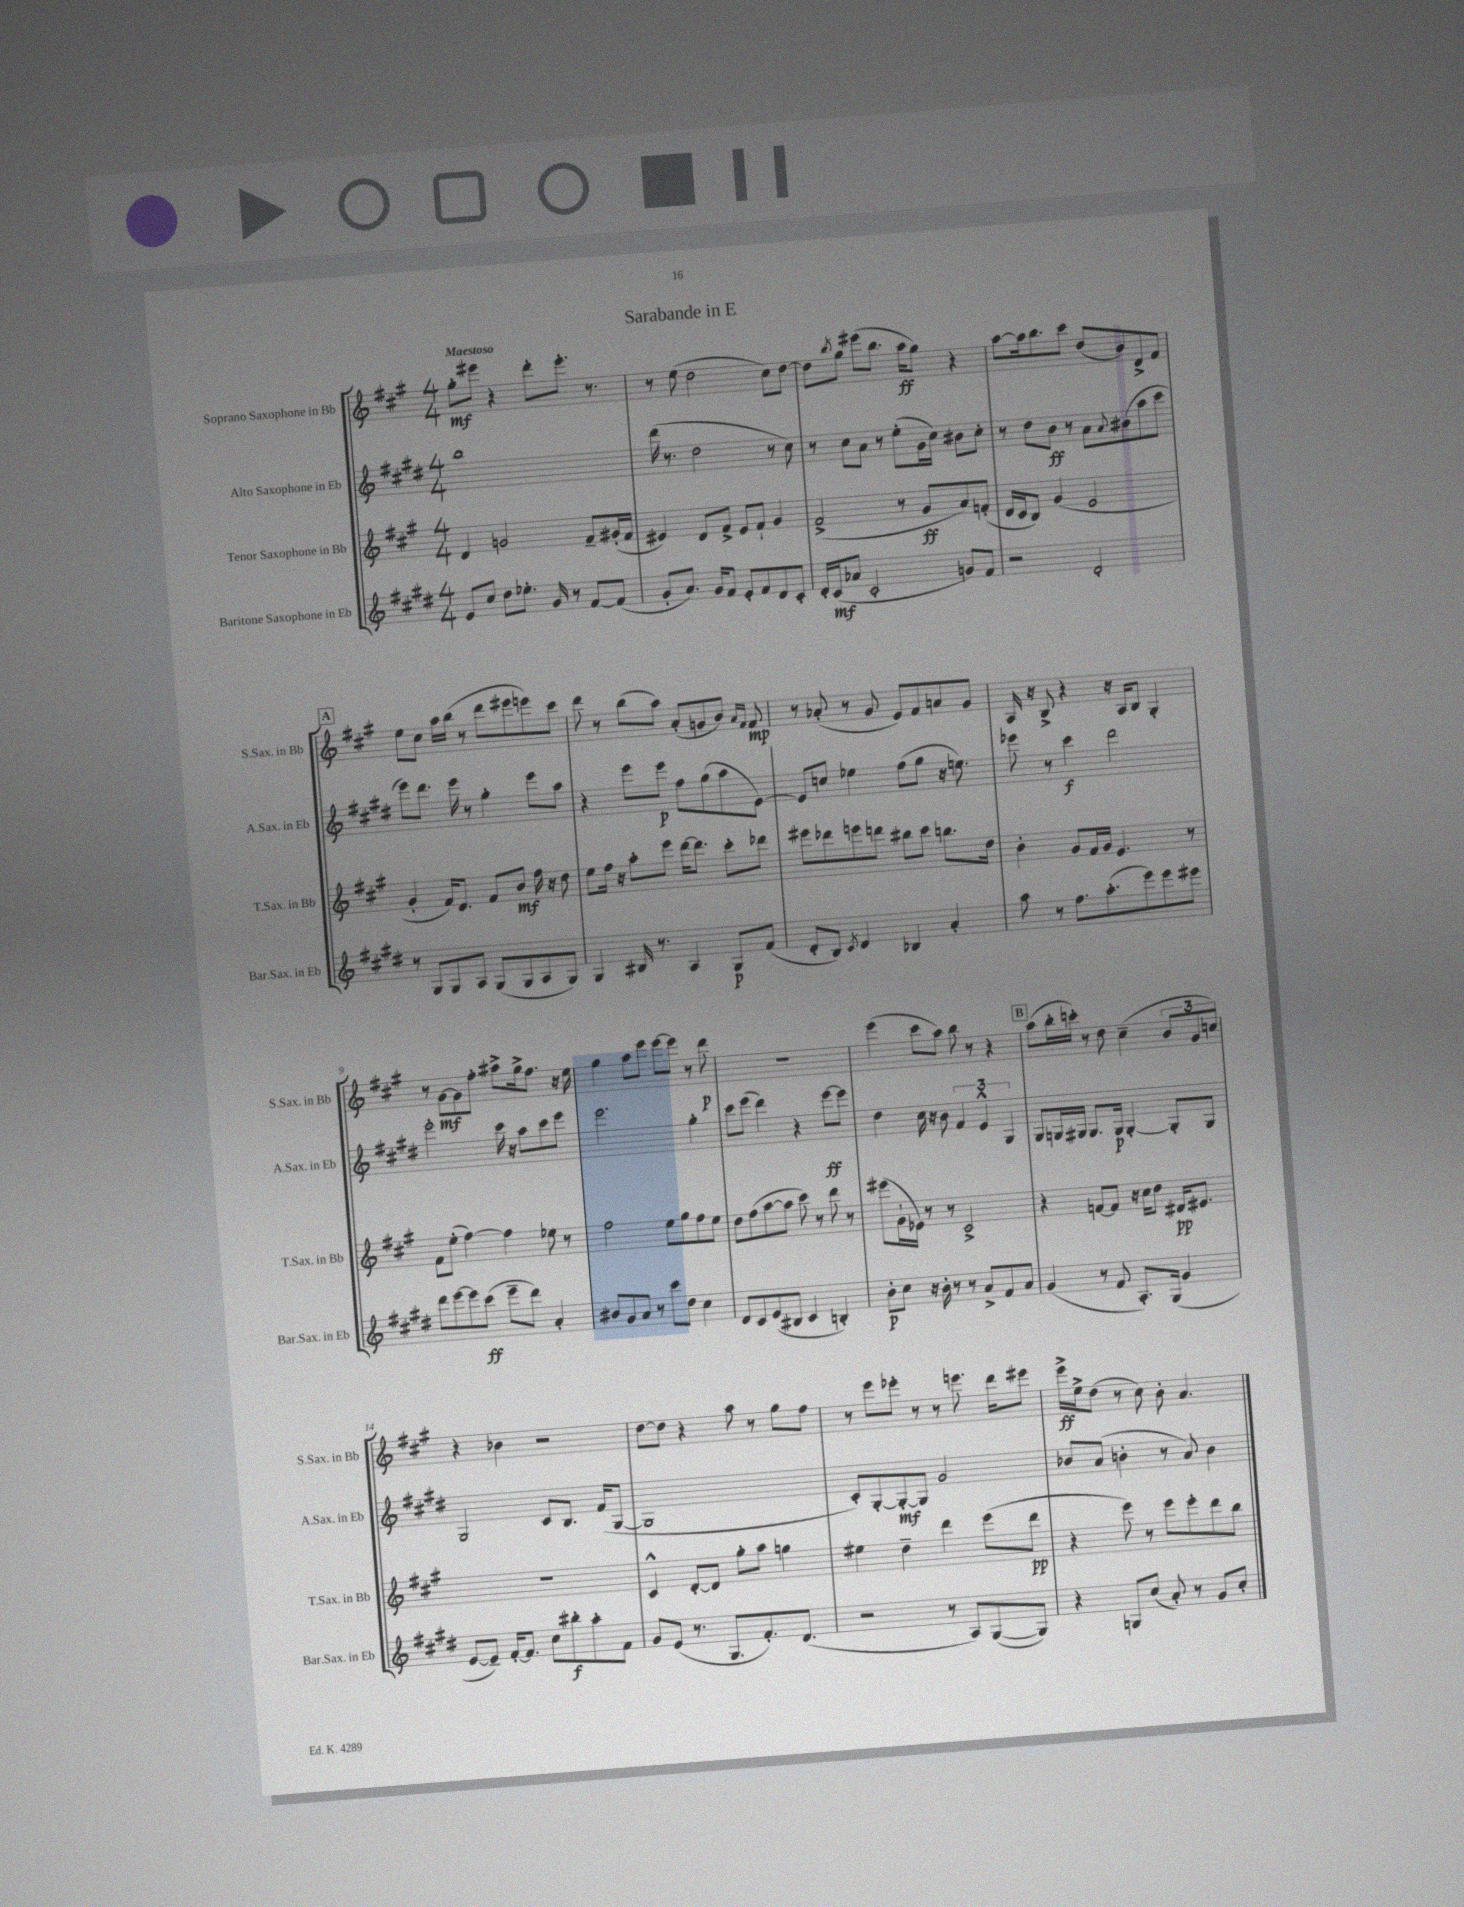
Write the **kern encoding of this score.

**kern	**kern	**kern	**kern
*staff4	*staff3	*staff2	*staff1
*clefG2	*clefG2	*clefG2	*clefG2
*k[f#c#g#d#]	*k[f#c#g#]	*k[f#c#g#d#]	*k[f#c#g#]
*M4/4	*M4/4	*M4/4	*M4/4
8e	4d	1bb	8gg#'
8cc#	.	.	8eee#
8dd#	2g	.	4r
8.ee-'	.	.	.
.	.	.	8ddd'
16g#	.	.	.
8r	.	.	8.eee#'
[8f#	8f#~	.	.
.	.	.	8.r
(8f#]	(16g#'	.	.
.	16f#	.	.
=	=	=	=
8g#'	4e#)	(16ddd#	8r
.	.	8.r	.
8.a)	.	.	(8ee
.	8d	2dd#	2dd
16g#	.	.	.
8f#	8f#^	.	.
8e'	8e#	.	.
8f#	8f#`	.	.
8d#	4g#	8r	8cc#)
8c#'	.	8cc#)	[8dd
=	=	=	=
16d#'	(2f#^	8r	8dd]
(16c#	.	.	.
.	.	.	8qbb
8a-	.	8cc#	8gg#
2c#'	.	8a	(8eee#
.	.	8r	8.bb
.	8r	(8ee'	.
.	.	.	16aa
.	8g#	16g#	8gg#)
.	.	16cc#)	.
8g)	8a)	8b#	4r
8f#	(8f'	8cc#'	.
=	=	=	=
2r	16d	8r	[8aa
.	16c#	.	.
.	8B)	8dd#	16aa]
.	.	.	8.bb
.	(4g#	8b	.
.	.	8r	8ccc#
2d#'	2e	8a	(8dd
.	.	8qqa	.
.	.	(8b#	8b)
.	.	8aa	8d^
.	.	8ccc#	8f#
=	=	=	=
8r	4g#'	8eee)	8ee
8G#	.	8.ddd#	8cc#
8G#	16f#)	.	16aa
.	8.d	16eee	(16bb
8A	.	8r	8r
(8G#	8f#	4gg#'	8ddd
8G#	8b	.	8eee#
8A	16ff#	8eee	8eee)
.	16r	.	.
8G#)	8dd	8aa	8ccc#
=	=	=	=
4G#	8ee	4r	8ddd
.	16ff#	.	8r
.	16r	.	.
16B#	8aa'	8eee	(8bb
8.r	.	.	.
.	8eee	8eee	8aa)
4A	[16ddd	8ff#	(8a'
.	8.ddd]	.	.
.	.	(8gg#	8g
8G#	8ccc#'	8aa	8b)
.	.	.	16qqa
.	.	.	16qqf#
(8f#	8ddd-	[8e)	8f#
=	=	=	=
8d#'	8eee#	8e]	8r
8B)	8ddd-	8cc	(8a-'
8qc#	.	.	.
4d#	8eee	4ee-	8r
.	8ddd	.	8g#
4B-	8bb#	(8ff#	8e)
.	8ccc#	8gg#	8f#
4a'	8.bb	16r	8a
.	.	8.ee)	.
.	.	.	8g#
.	16dd	.	.
=	=	=	=
8aa	4b'	8eee-	16A
.	.	.	16r
8r	.	8r	8B^
8.ff#	8g#	4ccc#	4r
.	16f#	.	.
(8.aa'	16g#	.	.
.	4.e	2ddd#	16r
.	.	.	16A
8eee)	.	.	8B
8eee	.	.	4G#'
8eee#	8r	.	.
=	=	=	=
8ddd#	8f#	2eee'	8r
[8eee	(8ee'	.	[8g#
8eee]	[4ff#)	.	8g#]
(8ccc#	.	.	8ff#'
8eee~	4ff#]	16ccc#	8aa#^
.	.	16r	.
8ddd#)	.	8aa	16gg#^
.	.	.	8.ff#
4a'	8ee-	8ccc#	.
.	8r	8eee	16r
.	.	.	16ee
=	=	=	=
8b#	2ff#	2.eee	4gg#
8g#	.	.	.
8a	.	.	8aa
8r	.	.	8eee
8ccc#	8ee	.	[8eee
8dd#	8gg#	.	8eee]
4cc#	8ff#	4gg#'	8r
.	8ee	.	8ddd
=	=	=	=
8d#	8dd	8ccc#	1r
8c#	(8ff#	(8eee	.
(8e	[8aa	4ddd#)	.
8B#	8aa]	.	.
4c#	8ccc#)	4r	.
.	8r	.	.
4B')	8ddd	[8eee	.
.	8r	8eee]	.
=	=	=	=
8b'	(8eee#	4dd#	(4eee
8cc#	16g#`	.	.
.	16e-)	.	.
16r	8r	16cc#	8ccc#
16b'	.	16r	.
8r	8r	8b	8aa)
8r	2c#^	6f#	8bb
8a^	.	.	8r
.	.	6e^^	.
8f#	.	.	4r
.	.	6G#	.
8a	.	.	.
=	=	=	=
(4g#	4r	8G#	(8aa
.	.	16G	16bb'
.	.	16G#	16ccc')
8r	[8f	8.G#	8r
8f#	8f]	.	8dd
.	.	16G#	.
8.A')	16r	[4G#'	(4cc#~
.	16cc#	.	.
.	8dd	.	.
(16G#	.	.	.
4g#	16d#	8G#']	12b
.	8.e#	.	.
.	.	.	12g#
.	.	8G#	.
.	.	.	12cc)
=	=	=	=
[8e	1r	2G#	4r
8e~])	.	.	.
[16f#'	.	.	4b-
8.f#]	.	.	.
8cc#	.	8c#	2r
8bb#'	.	8.B	.
8aa'	.	.	.
.	.	(16f#	.
8f#	.	[8G#	.
=	=	=	=
8g#	4c#^^	1G#]	[8dd
(8e	.	.	8dd]
8.r	[8d'	.	4r
.	8d]	.	.
8.G#	.	.	.
.	8gg#'	.	8aa
8.f#')	8aa	.	8r
.	4gg	.	8gg#
(8.d#	.	.	.
.	.	.	8ff#
=	=	=	=
2r	4ee#	8c#')	8r
.	.	[8G#'	8eee
.	4dd~	8G#'_	8eee-'
.	.	8G#]	8r
8r	4ddd	2g#	8r
8A)	.	.	8.eee
([8G#	(8eee	.	.
.	.	.	16ddd
8G#])	8ddd	.	8eee#
=	=	=	=
4r	4r	8b-	16eee^
.	.	.	16ee^
.	.	(8a	(8dd
8G	8eee)	4b'	8r
(8cc#	8r	.	8cc#)
8a')	8eee	8r	8b'
8r	8eee'	8a)	4.a
8g#	8ddd	4b	.
8cc#'	8bb	.	.
==	==	==	==
*-	*-	*-	*-
